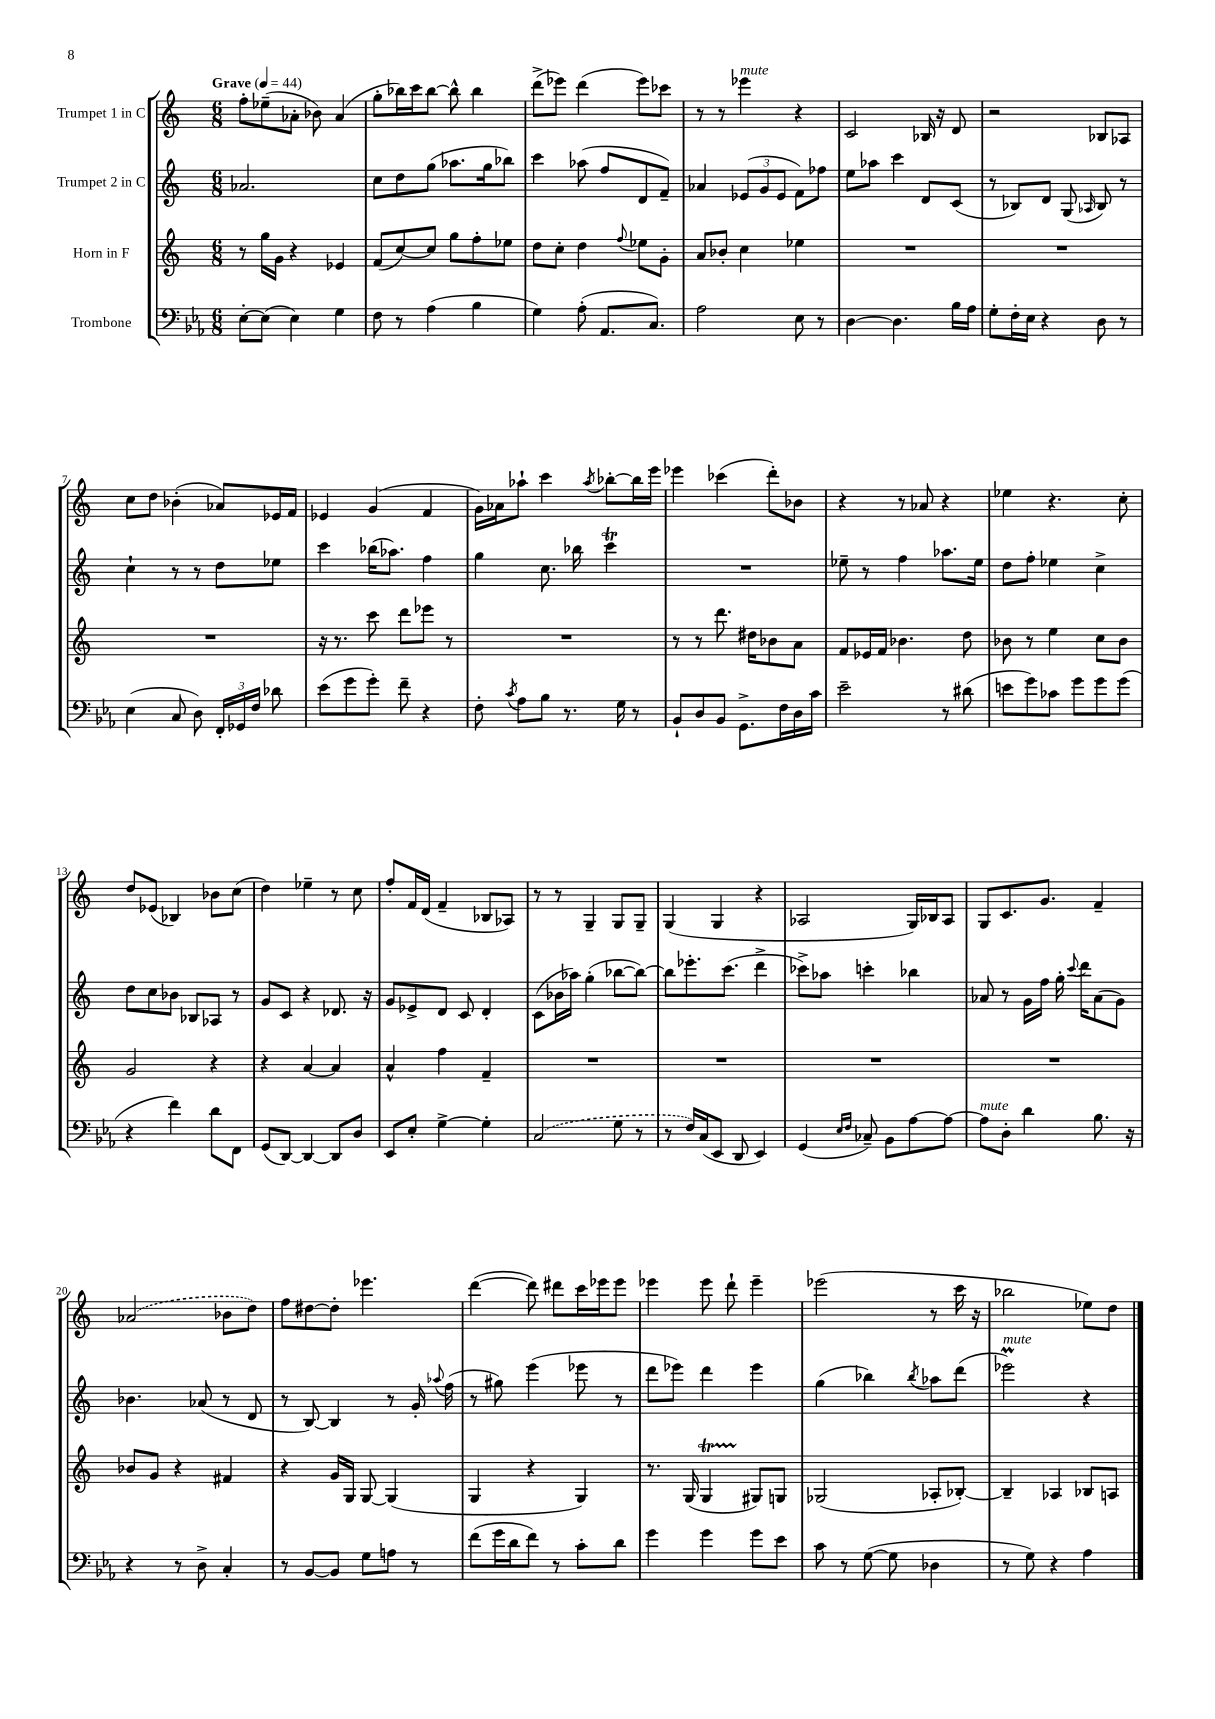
<<
\new StaffGroup <<
\new Staff = "s0" \with { instrumentName = "Trumpet 1 in C" } {
    \clef treble \key c \major \numericTimeSignature \time 6/8 \tempo "Grave" 4 = 44
    \autoBeamOff f''8[-. ees''8--( aes'8]-. bes'8) aes'4( |
    g''8[-. bes''16) c'''16 bes''8]~ bes''8-^ bes''4 |
    d'''8[->( ees'''8]) d'''4( ees'''8[) ces'''8] |
    r8 r8 ees'''4^\markup { \italic "mute" } r4 |
    c'2 bes16 r16 d'8 |
    r2 bes8[ aes8] |
    c''8[ d''8] bes'4-.( aes'8[) ees'16 f'16] |
    ees'4 g'4( f'4 |
    g'16[) aes'16 aes''8]-! c'''4 \acciaccatura { aes''8 } bes''8[~-. bes''16 e'''16] |
    ees'''4 ces'''4( d'''8[-.) bes'8] |
    r4 r8 aes'8 r4 |
    ees''4 r4. c''8-. |
    d''8[ ees'8]( bes4) bes'8[ c''8]( |
    d''4) ees''4-- r8 c''8 |
    f''8[-. f'16 d'16]( f'4-- bes8[ aes8]) |
    r8 r8 g4-- g8[ g8]-- |
    g4( g4 r4 |
    aes2 g16[) bes16 aes8] |
    g8[ c'8. g'8.] f'4-- |
    \once \slurDashed aes'2( bes'8[ d''8]) |
    f''8[ dis''8~ dis''8]-. ees'''4. |
    d'''4~( d'''8) dis'''8[ c'''16 ees'''16 ees'''8] |
    ees'''4 ees'''8 d'''8-! ees'''4-- |
    ees'''2( r8 c'''16 r16 |
    bes''2 ees''8[) d''8] \bar "|." |
}
\new Staff = "s1" \with { instrumentName = "Trumpet 2 in C" } {
    \clef treble \key c \major \numericTimeSignature \time 6/8
    \autoBeamOff aes'2. |
    c''8[ d''8 g''8]( aes''8.[ g''16 bes''8]) |
    c'''4 aes''8( f''8[ d'8 f'8]--) |
    aes'4 \tuplet 3/2 { ees'8[( g'8 ees'8] } f'8[) fes''8] |
    e''8[ aes''8] c'''4 d'8[ c'8]( |
    r8 bes8[) d'8] g8( \grace { aes16 } bes8) r8 |
    c''4-! r8 r8 d''8[ ees''8] |
    c'''4 bes''16[( aes''8.]) f''4 |
    g''4 c''8. bes''16 c'''4\trill |
    R2. |
    ees''8-- r8 f''4 aes''8.[ ees''16] |
    d''8[ f''8]-. ees''4 c''4-> |
    d''8[ c''8 bes'8] bes8[ aes8] r8 |
    g'8[ c'8] r4 des'8. r16 |
    g'8[ ees'8-> d'8] c'8 d'4-. |
    c'8[( bes'16 aes''16]) g''4-.( bes''8[~ bes''8]~) |
    bes''8[ ees'''8.-. c'''8.]( d'''4-> |
    ces'''8[->) aes''8] c'''4-. bes''4 |
    aes'8 r8 g'16[ f''16] g''16-. \appoggiatura { c'''8 } d'''16[ aes'8( g'8]) |
    bes'4. aes'8( r8 d'8 |
    r8 b8~) b4 r8 g'16-. \appoggiatura { aes''8 } f''16( |
    r8 gis''8) e'''4( ees'''8 r8 |
    d'''8[ ees'''8]) d'''4 ees'''4 |
    g''4( bes''4) \acciaccatura { bes''8 } aes''8[ d'''8]( |
    ees'''2\prall^\markup { \italic "mute" }) r4 \bar "|." |
}
\new Staff = "s2" \with { instrumentName = "Horn in F" } {
    \clef treble \key c \major \numericTimeSignature \time 6/8
    \autoBeamOff r8 g''16[ g'16] r4 ees'4 |
    f'8[( c''8~) c''8] g''8[ f''8-. ees''8] |
    d''8[ c''8]-. d''4 \appoggiatura { f''8 } ees''8[ g'8]-. |
    a'8[ bes'8]-. c''4 ees''4 |
    R2. |
    R2. |
    R2. |
    r16 r8. c'''8 d'''8[ ees'''8] r8 |
    R2. |
    r8 r8 d'''8. dis''16[ bes'8 a'8] |
    f'8[ ees'16 f'16] bes'4. d''8 |
    bes'8 r8 e''4 c''8[ bes'8] |
    g'2 r4 |
    r4 a'4~ a'4 |
    a'4-^ f''4 f'4-- |
    R2. |
    R2. |
    R2. |
    R2. |
    bes'8[ g'8] r4 fis'4 |
    r4 g'16[ g16] g8~ g4( |
    g4 r4 g4) |
    r8. g16( g4\startTrillSpan gis8[\stopTrillSpan) g8] |
    ges2( aes8[-. bes8]~-.) |
    bes4-- aes4 bes8[ a8] \bar "|." |
}
\new Staff = "s3" \with { instrumentName = "Trombone" } {
    \clef bass \key ees \major \numericTimeSignature \time 6/8
    \autoBeamOff ees8[~-. ees8]( ees4) g4 |
    f8 r8 aes4( bes4 |
    g4) aes8-.( aes,8.[ c8.]) |
    aes2 ees8 r8 |
    d4~ d4. bes16[ aes16] |
    g8[-. f16-. ees16] r4 d8 r8 |
    ees4( c8 d8) \tuplet 3/2 { f,16[-. ges,16 f16] } des'8 |
    ees'8[( g'8 g'8]-.) f'8-- r4 |
    f8-. \acciaccatura { c'8 } aes8[ bes8] r8. g16 r8 |
    bes,8[-! d8 bes,8] g,8.[-> f16 d16 c'16] |
    ees'2-- r8 dis'8( |
    e'8[ g'8) ces'8] g'8[ g'8 g'8]( |
    r4 f'4) d'8[ f,8] |
    g,8[( d,8]~) d,4~ d,8[ d8] |
    ees,8[ ees8]-. g4~-> g4-. |
    \once \slurDashed c2( g8 r8 |
    r8 f16[) c16( ees,8] d,8 ees,4) |
    g,4( \grace { ees16[ f16] } ces8--) bes,8[ aes8~ aes8]~ |
    aes8[^\markup { \italic "mute" } d8]-. d'4 bes8. r16 |
    r4 r8 d8-> c4-. |
    r8 bes,8[~ bes,8] g8[ a8] r8 |
    f'8[( g'16 d'16 f'8]) r8 c'8[-. d'8] |
    g'4 g'4 g'8[ ees'8] |
    c'8 r8 g8~( g8 des4 |
    r8 g8) r4 aes4 \bar "|." |
}
>>
>>
